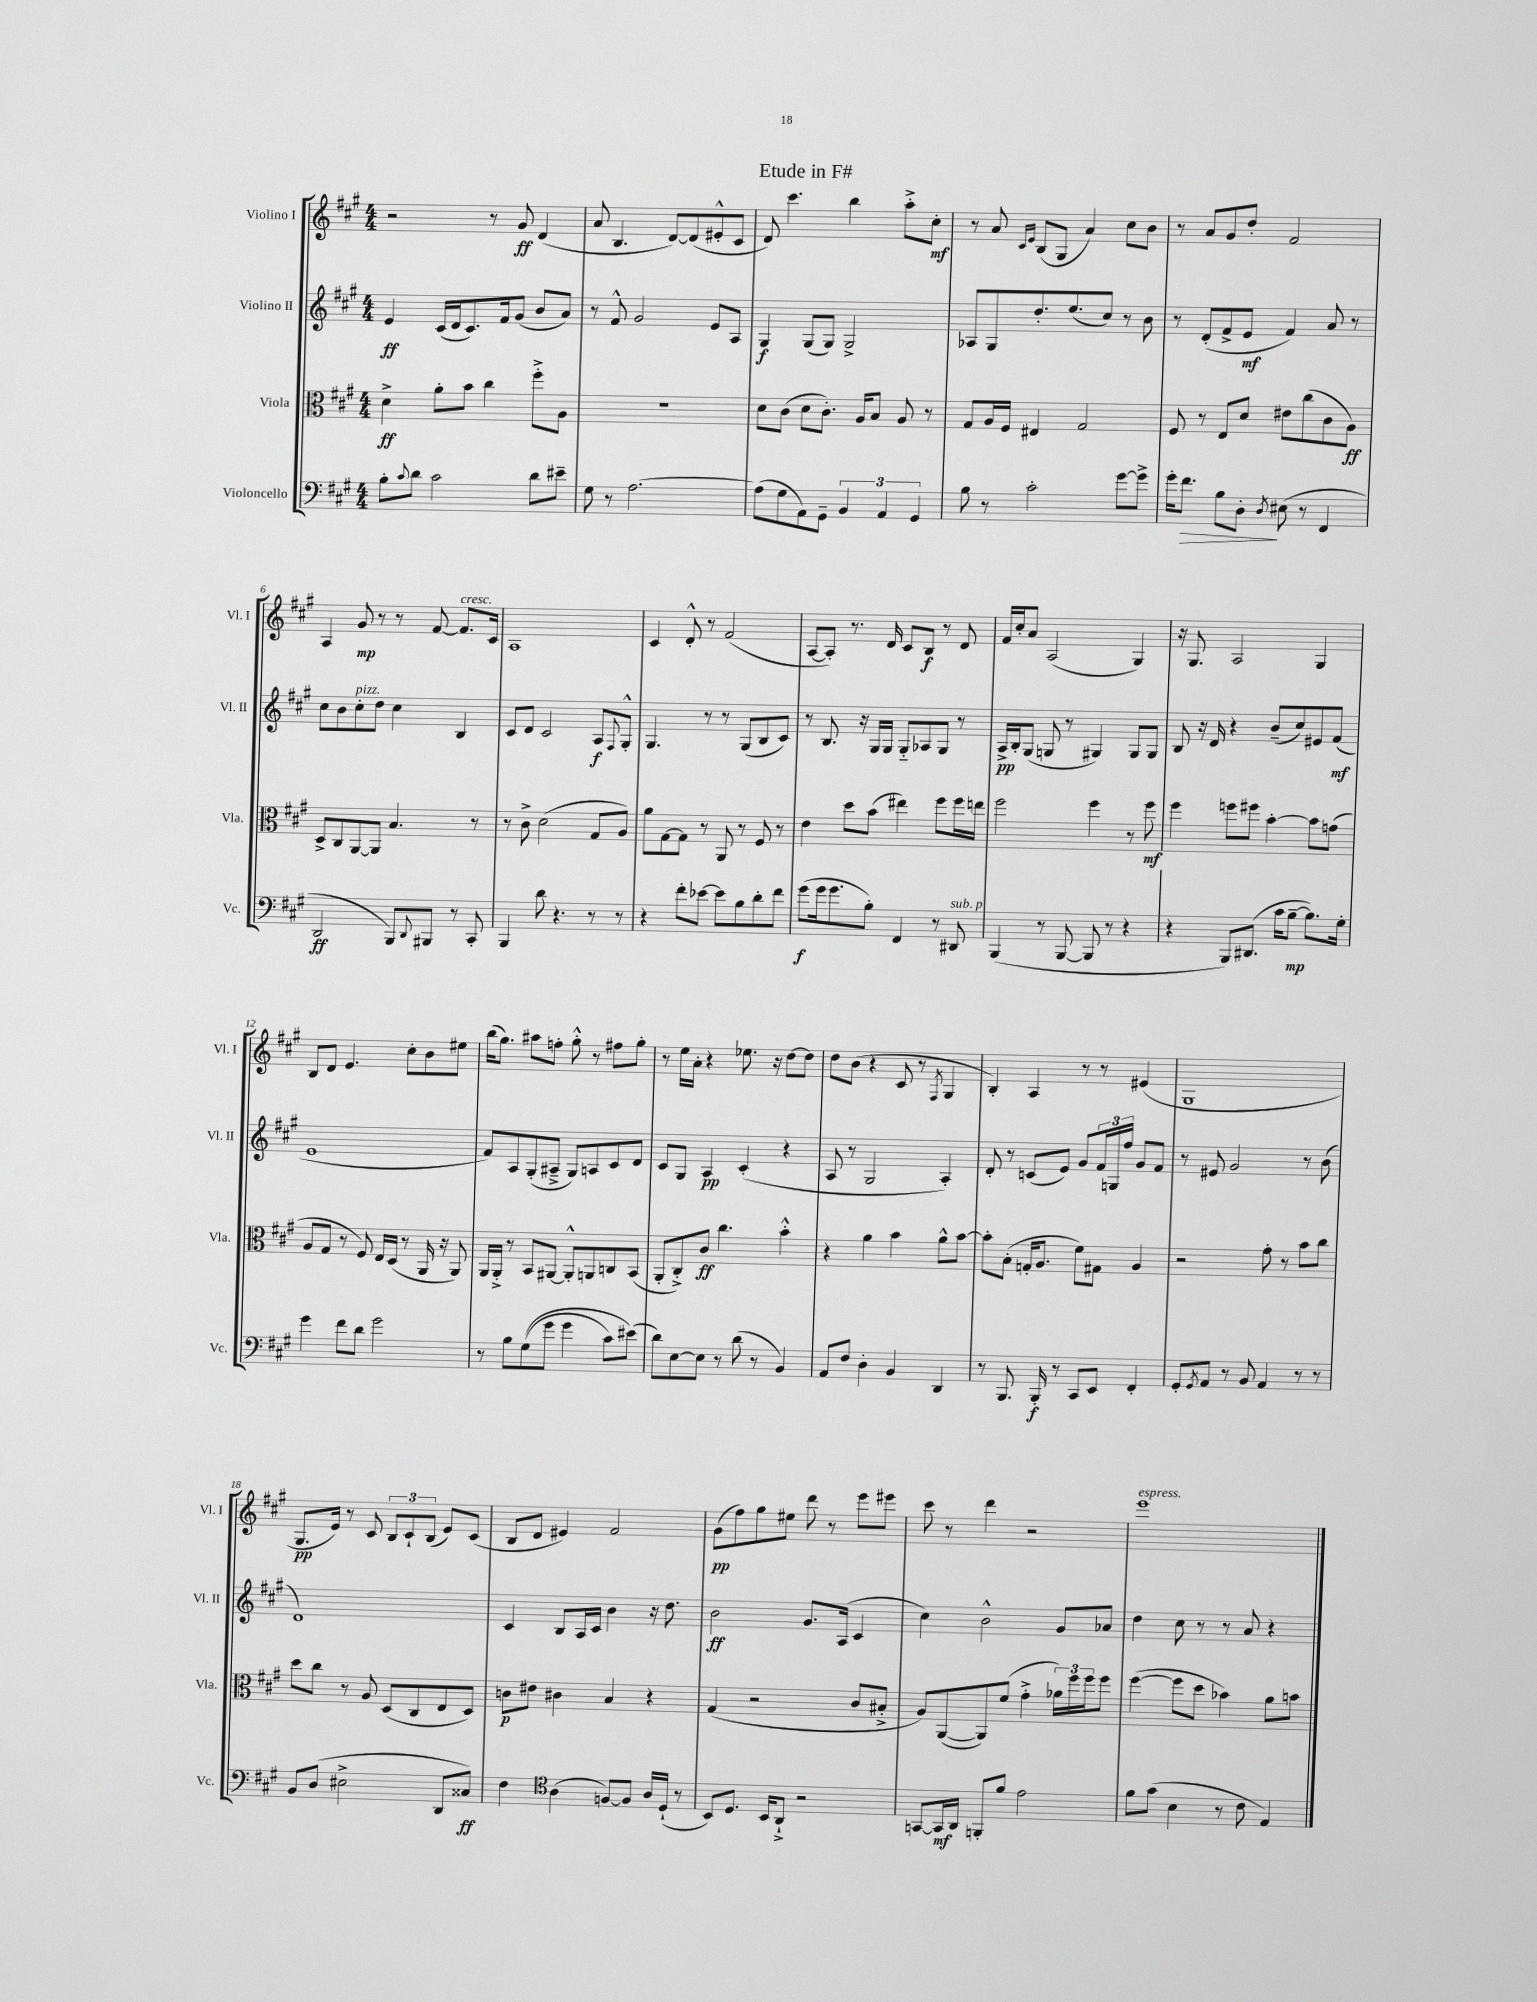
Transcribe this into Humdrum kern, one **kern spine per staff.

**kern	**kern	**kern	**kern
*staff4	*staff3	*staff2	*staff1
*clefF4	*clefC3	*clefG2	*clefG2
*k[f#c#g#]	*k[f#c#g#]	*k[f#c#g#]	*k[f#c#g#]
*M4/4	*M4/4	*M4/4	*M4/4
8B'	4d^	4e	2r
8qqc#	.	.	.
8d	.	.	.
2c#	8a'	(16c#	.
.	.	16d	.
.	8b	8.c#)	.
.	4cc#	.	8r
.	.	16f#	.
.	.	(8g#	8g#
8d	8ff#'^	8b	(4d
8e#~	8A	8a)	.
=	=	=	=
8G#	1r	8r	8a
8r	.	8f#^^	4.B
[2.A	.	2g#	.
.	.	.	[8d)
.	.	.	(8d]
.	.	8e	8e#'^^
.	.	8A	8c#
=	=	=	=
(8A]	8d	4G#	8d)
8G#	(8c#	.	4.ccc#
8AA)	8d	(8G#	.
8GG#~	8.c#')	8G#)	.
6BB	.	2G#^	4bb
.	16A	.	.
.	8B	.	.
6AA	.	.	.
.	8A	.	8aa'^
6GG#	.	.	.
.	8r	.	8cc#'
=	=	=	=
8B	8G#	8A-	8r
8r	16A	8G#	8a
.	16F#	.	.
.	.	.	16qqc#
.	.	.	16qqe
2c#'	4E#	8.dd'	(8B
.	.	.	8G#
.	.	(8.ee	.
.	2G#	.	4a)
.	.	8cc#)	.
[8g#	.	8r	8cc#
8g#^]	.	8b	8b
=	=	=	=
16g#'	8F#	8r	8r
8.f#	.	.	.
.	8r	(8d'	8a
8B	8E	8f#^	8g#
8D'	8d	8e	8dd'
8qD	.	.	.
(8E#	8e#	4f#)	2f#
8r	(8cc#	.	.
4FF#	8c#	8a	.
.	8A)	8r	.
=	=	=	=
2DD	8D^	8cc#	4A
.	8C#	8b	.
.	[8AA	8cc#'	8g#
.	8AA]	8dd	8r
8BBB)	4.B	4cc#	8r
8qqDD	.	.	.
8BBB#	.	.	[8f#
8r	.	4B	8.f#]
8CC#'	8r	.	.
.	.	.	16c#
=	=	=	=
4BBB	8r	8c#	1A
.	8c#^	8d	.
8d	(2d	2c#	.
4.r	.	.	.
8r	8G#	8A	.
.	.	8qqF#	.
8r	8A)	8G#'^^	.
=	=	=	=
4r	8a	4.G#	4c#
.	[8G#	.	.
8f#'	8G#]	.	8d'^^
[8e-	8r	8r	8r
8e-]	8AA	8r	(2f#
8B	8r	(8G#	.
8d'	8F#	8B	.
8f#	8r	8c#)	.
=	=	=	=
(8g#	4e	8r	[8A
16g#	.	8.B	8A'])
8.g#	.	.	.
.	8dd	.	8.r
.	.	16r	.
8B')	(8b	16G#	.
.	.	16G#	16d
4FF#	4ee#)	8G#'~	8c#
.	.	8A-	8B
8r	8ff#	8G#	8r
8DD#	16ff#	8r	8d
.	16ee	.	.
=	=	=	=
(4BBB	2ff#	16A^	16f#
.	.	16B'	16cc#'
.	.	(8G#	8a
8r	.	8G	(2A
[8BBB	.	8r	.
8BBB]	4ff#	4G#)	.
8r	.	.	.
4r	8r	8G#	4G#)
.	8ff#	8G#	.
=	=	=	=
4r	4ff#	8B	16r
.	.	.	8.G#
.	.	16r	.
.	.	16d	.
8BBB)	8ff	4r	2A
(8.DD#	8ff#	.	.
.	[4b'	(8b~	.
16c#	.	.	.
[8B~	.	8cc#)	.
8.B])	8b]	8e#	4G#
.	(8g	(8f#	.
16G#'	.	.	.
=	=	=	=
4g#	8A	1e	8B
.	8G#	.	8d
8f#	8r	.	4.e
8d	8F#)	.	.
2g#	16E	.	.
.	(16D	.	.
.	8r	.	8cc#'
.	16AA	.	8b
.	16r	.	.
.	8AA)	.	8ee#
=	=	=	=
8r	16AA	8f#)	(16bb
.	16AA'^	.	8.gg#)
8B	8r	8A	.
&((8G#	8BB	(8G#'	8aa#
8g#	[8AA#	8A#~^	8ff'
4g#	8AA#'^^]	8G#)	8gg#'^^
.	8AA	8A	8r
8c#)	8C	8c#	8ff#
(8e#&)	(8BB	8d	8gg#'
=	=	=	=
8d)	8AA'	8c#	8r
[8E	8C#'^)	8G#	16ee
.	.	.	16a'
8E]	8c#	4A	4r
8r	4.cc#	.	.
(8d	.	(4c#'	8.ee-
8r	.	.	.
.	.	.	16r
4BB)	4b'^^	4r	[8dd
.	.	.	8dd]
=	=	=	=
8AA	4r	8A	8dd
8F#	.	8r	(8b
4D'	4a	2G#	4r
4BB	4b	.	8c#
.	.	.	8r
.	.	.	8qF#
4DD	8a^^	4A')	4G#
.	[8b	.	.
=	=	=	=
8r	8b']	8d'	4B')
8.BBB	(8B'	8r	.
.	16G'	(8c	4A
16BBB'	8.A	.	.
8r	.	8e)	.
8CC#	8f#)	8g#	8r
8EE	8G#	24f#	8r
.	.	24G	.
.	.	24ff#	.
4FF#'	4A	8g#	(4e#
.	.	8f#	.
=	=	=	=
8GG#'	2r	8r	1G#
8qGG#	.	.	.
8AA	.	8e#	.
8r	.	2g#	.
8BB	.	.	.
4AA	8g#'	.	.
.	8r	.	.
8r	8b	8r	.
8r	8cc#	(8b	.
=	=	=	=
8BB	8dd	1d)	8.G#
(8D	8cc#	.	.
.	.	.	16e)
2E#^	8r	.	8r
.	8A	.	8c#
.	(8D	.	12B
.	.	.	12c#`
.	8C#	.	.
.	.	.	(12B
8DD	8E	.	8e)
8C##)	8D)	.	(8c#
=	=	=	=
4F#	8c	4c#	8B
.	8e#	.	8d
*clefC4	*	*	*
(4A	4c#	8B	4e#)
.	.	16A	.
.	.	16c#	.
[8F)	4B	4b	2f#
8F]	.	.	.
16A	4r	16r	.
(16D`	.	8.dd	.
8r	.	.	.
=	=	=	=
8BB)	(4G#	2b	(8g#
8.D	.	.	8ff#)
.	2r	.	8gg#
16BB	.	.	.
8AA`^	.	.	8ee#
2r	.	8.g#	8ddd
.	.	.	8r
.	.	(16A	.
.	8c#	4c#	8eee
.	8B#'^	.	8eee#
=	=	=	=
[8GG	8A)	4cc#)	8ccc#
16GG]	([8AA	.	8r
16AA	.	.	.
8FF'	8AA])	2b^^	4ddd
8f#	(8f#	.	.
2e	4g#'^	.	2r
.	24a-)	8g#	.
.	24ff#	.	.
.	24ff#	.	.
.	8ff#	8a-	.
=	=	=	=
8f#	([4ff#	4dd	1eee
(8g#	.	.	.
4B	8ff#]	8cc#	.
.	8dd	8r	.
8r	4b-)	8r	.
8c#	.	8a	.
4E)	8a	4r	.
.	8b	.	.
==	==	==	==
*-	*-	*-	*-
